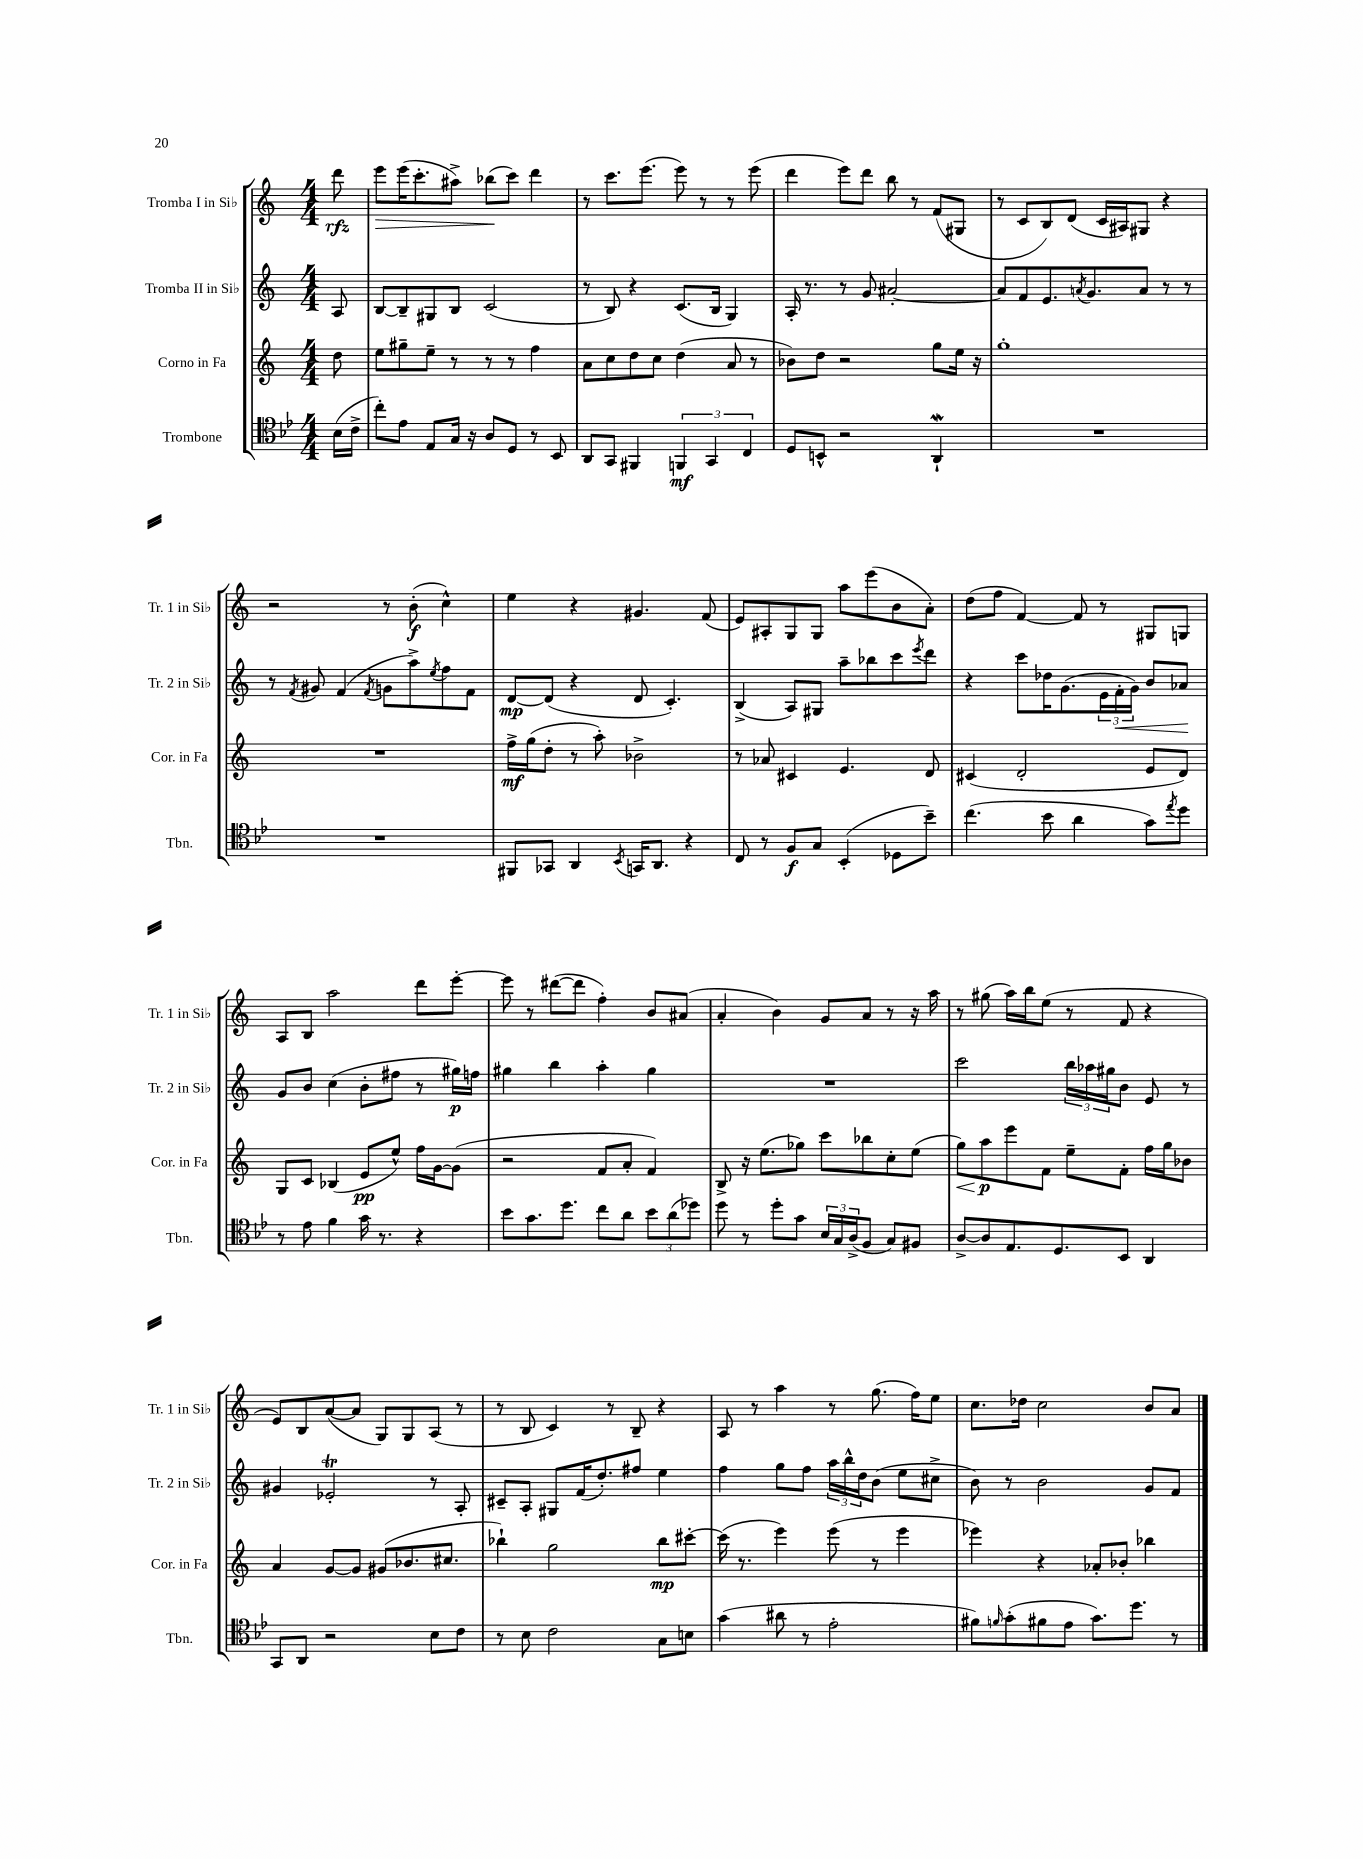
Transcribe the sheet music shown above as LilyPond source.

<<
\new StaffGroup <<
\new Staff = "s0" \with { instrumentName = "Tromba I in Sib" shortInstrumentName = "Tr. 1 in Sib" } {
    \clef treble \key c \major \numericTimeSignature \time 4/4 \partial 8
    d'''8\rfz |
    e'''8\> e'''16( c'''8.-. ais''8->) bes''8\!( c'''8) d'''4 |
    r8 c'''8. e'''8.( e'''8) r8 r8 e'''8( |
    d'''4 e'''8) d'''8 b''8 r8 f'8( gis8 |
    r8 c'8 b8) d'8( c'16 ais16) gis8 r4 |
    r2 r8 b'8-.\f( c''4-^) |
    e''4 r4 gis'4. f'8( |
    e'8) ais8-. g8 g8 a''8 e'''8( b'8 a'8-.) |
    d''8( f''8 f'4~) f'8 r8 gis8 g8 |
    a8 b8 a''2 d'''8 e'''8~-. |
    e'''8 r8 dis'''8~( dis'''8 f''4-.) b'8 ais'8( |
    a'4-. b'4) g'8 a'8 r8 r16 a''16 |
    r8 gis''8( a''16) b''16 e''8( r8 f'8 r4 |
    e'8) b8 a'8~( a'8 g8) g8 a8( r8 |
    r8 b8 c'4) r8 b8-- r4 |
    a8 r8 a''4 r8 g''8.( f''16) e''8 |
    c''8. des''16 c''2 b'8 a'8 \bar "|." |
}
\new Staff = "s1" \with { instrumentName = "Tromba II in Sib" shortInstrumentName = "Tr. 2 in Sib" } {
    \clef treble \key c \major \numericTimeSignature \time 4/4 \partial 8
    a8 |
    b8~ b8-- gis8 b8 c'2( |
    r8 b8) r4 c'8.( b16 g4) |
    a16-. r8. r8 g'8 ais'2~-. |
    ais'8 f'8 e'8. \acciaccatura { a'8 } g'8. a'8 r8 r8 |
    r8 \acciaccatura { f'8 } gis'8 f'4( \acciaccatura { f'8 } g'8 a''8->) \acciaccatura { e''8 } f''8 f'8 |
    d'8~\mp d'8( r4 d'8 c'4.-.) |
    b4->( a8) gis8 a''8-- bes''8 c'''8 \acciaccatura { e'''8 } d'''8 |
    r4 c'''8 des''16 g'8.( \tuplet 3/2 { e'16 f'16-.\< g'16) } b'8 aes'8\! |
    g'8 b'8 c''4( b'8-. fis''8 r8 gis''16\p) f''16 |
    gis''4 b''4 a''4-. gis''4 |
    R1 |
    c'''2 \tuplet 3/2 { b''16 aes''16 gis''16 } b'8 e'8 r8 |
    gis'4 ees'2-.\trill r8 a8-. |
    cis'8-- a8-. gis8 f'16( d''8.-.) fis''8 e''4 |
    f''4 g''8 f''8 \tuplet 3/2 { a''16 b''16-^ d''16 } b'8( e''8 cis''8-> |
    b'8) r8 b'2 g'8 f'8 \bar "|." |
}
\new Staff = "s2" \with { instrumentName = "Corno in Fa" shortInstrumentName = "Cor. in Fa" } {
    \clef treble \key c \major \numericTimeSignature \time 4/4 \partial 8
    d''8 |
    e''8 gis''8-- e''8-- r8 r8 r8 f''4 |
    a'8 c''8 d''8 c''8 d''4( a'8 r8 |
    bes'8) d''8 r2 g''8 e''16 r16 |
    g''1-. |
    R1 |
    f''16->\mf g''16( d''8-. r8 a''8-.) bes'2-> |
    r8 aes'8 cis'4 e'4. d'8 |
    cis'4( d'2-. e'8 d'8) |
    g8 c'8 bes4( e'8\pp e''8-^) f''16 g'16~ g'8( |
    r2 f'8 a'8-. f'4) |
    b8-> r16 e''8.( ges''8) c'''8 bes''8 c''8-. e''8( |
    g''8\<) a''8\p\! e'''8 f'8 e''8-- f'8-. f''16 g''16 bes'8 |
    a'4 g'8~ g'8 gis'8( bes'8. cis''8. |
    bes''4-!) g''2 bes''8\mp cis'''8~-. |
    cis'''16( r8. e'''4) e'''8( r8 e'''4 |
    ees'''4) r4 aes'8-. bes'8-. bes''4 \bar "|." |
}
\new Staff = "s3" \with { instrumentName = "Trombone" shortInstrumentName = "Tbn." } {
    \clef tenor \key bes \major \numericTimeSignature \time 4/4 \partial 8
    bes16( c'16-> |
    c''8-.) ees'8 ees8 g16 r16 a8 d8 r8 bes,8 |
    a,8 g,8 fis,4 \tuplet 3/2 { f,4\mf g,4 c4 } |
    d8 b,8-^ r2 a,4-!\mordent |
    R1 |
    R1 |
    fis,8 ges,8 a,4 \acciaccatura { bes,8 } g,16 a,8. r4 |
    c8 r8 f8\f g8 bes,4-.( des8 bes'8--) |
    c''4.( bes'8 a'4 g'8) \acciaccatura { ees''8 } d''8 |
    r8 ees'8 f'4 g'16 r8. r4 |
    bes'8 g'8. d''8. c''8 a'8 \tuplet 3/2 { bes'8 a'8( des''8) } |
    d''8 r8 d''8-. g'8 \tuplet 3/2 { bes16 g16 a16->( } f8 g8) fis8 |
    a8~-> a8 ees8. d8. bes,8 a,4 |
    g,8 a,8 r2 bes8 c'8 |
    r8 bes8 c'2 g8 b8 |
    g'4( ais'8 r8 ees'2-. |
    fis'8) \grace { f'16 } g'8-.( fis'8 ees'8 g'8.) d''8. r8 \bar "|." |
}
>>
>>
\layout { \context { \Score \remove "Bar_number_engraver" } }
